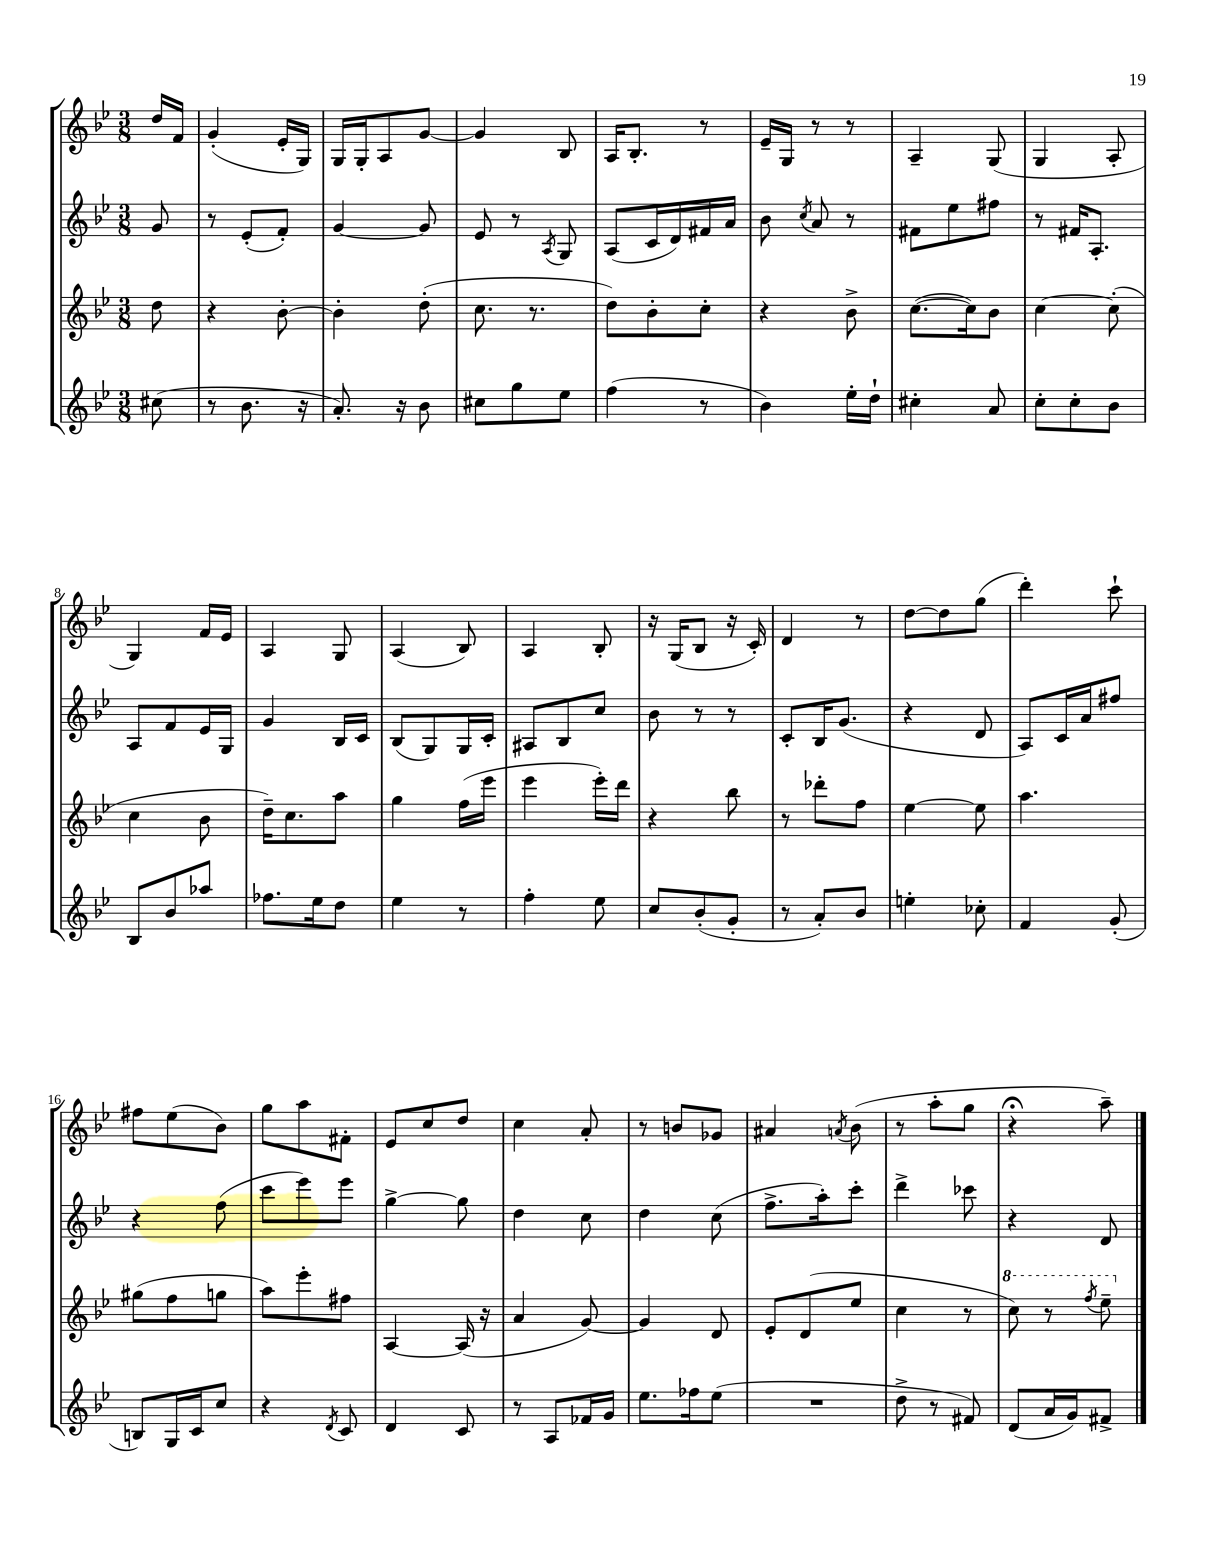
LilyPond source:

<<
\new StaffGroup <<
\new Staff = "s0" {
    \clef treble \key bes \major \numericTimeSignature \time 3/8 \partial 8
    \autoBeamOff d''16[ f'16] |
    g'4-.( ees'16[-. g16]) |
    g16[ g16-. a8 g'8]~ |
    g'4 bes8 |
    a16[ bes8.]-. r8 |
    ees'16[-- g16] r8 r8 |
    a4-- g8( |
    g4 a8-. |
    g4) f'16[ ees'16] |
    a4 g8 |
    a4( bes8) |
    a4 bes8-. |
    r16 g16[( bes8] r16 c'16-.) |
    d'4 r8 |
    d''8[~ d''8 g''8]( |
    d'''4-.) c'''8-! |
    fis''8[ ees''8( bes'8]) |
    g''8[ a''8 fis'8]-. |
    ees'8[ c''8 d''8] |
    c''4 a'8-. |
    r8 b'8[ ges'8] |
    ais'4 \acciaccatura { a'8 } bes'8( |
    r8 a''8[-. g''8] |
    r4\fermata a''8--) \bar "|." |
}
\new Staff = "s1" {
    \clef treble \key bes \major \numericTimeSignature \time 3/8 \partial 8
    \autoBeamOff g'8 |
    r8 ees'8[-.( f'8]-.) |
    g'4~ g'8 |
    ees'8 r8 \acciaccatura { a8 } g8 |
    a8[( c'16 d'16) fis'16 a'16] |
    bes'8 \acciaccatura { c''8 } a'8 r8 |
    fis'8[ ees''8 fis''8] |
    r8 fis'16[ a8.]-. |
    a8[ f'8 ees'16 g16] |
    g'4 bes16[ c'16] |
    bes8[( g8) g16 c'16]-. |
    ais8[ bes8 c''8] |
    bes'8 r8 r8 |
    c'8[-. bes16 g'8.]( |
    r4 d'8 |
    a8[) c'16 a'16 fis''8] |
    r4 f''8( |
    c'''8[ ees'''8) ees'''8] |
    g''4~-> g''8 |
    d''4 c''8 |
    d''4 c''8( |
    f''8.[-> a''16-.) c'''8]-. |
    d'''4-> ces'''8 |
    r4 d'8 \bar "|." |
}
\new Staff = "s2" {
    \clef treble \key bes \major \numericTimeSignature \time 3/8 \partial 8
    \autoBeamOff d''8 |
    r4 bes'8~-. |
    bes'4-. d''8-.( |
    c''8. r8. |
    d''8[) bes'8-. c''8]-. |
    r4 bes'8-> |
    c''8.[~( c''16) bes'8] |
    c''4~ c''8-.( |
    c''4 bes'8 |
    d''16[--) c''8. a''8] |
    g''4 f''16[( ees'''16] |
    ees'''4 ees'''16[-.) d'''16] |
    r4 bes''8 |
    r8 des'''8[-. f''8] |
    ees''4~ ees''8 |
    a''4. |
    gis''8[( f''8 g''8] |
    a''8[) ees'''8-. fis''8] |
    a4~ a16( r16 |
    a'4 g'8~) |
    g'4 d'8 |
    ees'8[-. d'8( ees''8] |
    c''4 r8 |
    \ottava #1 c'''8) r8 \acciaccatura { f'''8 } ees'''8-- \ottava #0 \bar "|." |
}
\new Staff = "s3" {
    \clef treble \key bes \major \numericTimeSignature \time 3/8 \partial 8
    \autoBeamOff cis''8( |
    r8 bes'8. r16 |
    a'8.-.) r16 bes'8 |
    cis''8[ g''8 ees''8] |
    f''4( r8 |
    bes'4) ees''16[-. d''16]-! |
    cis''4-. a'8 |
    c''8[-. c''8-. bes'8] |
    bes8[ bes'8 aes''8] |
    fes''8.[ ees''16 d''8] |
    ees''4 r8 |
    f''4-. ees''8 |
    c''8[ bes'8-.( g'8]-. |
    r8 a'8[-.) bes'8] |
    e''4-. ces''8-. |
    f'4 g'8-.( |
    b8[) g16 c'16 c''8] |
    r4 \acciaccatura { d'8 } c'8 |
    d'4 c'8 |
    r8 a8[ fes'16 g'16] |
    ees''8.[ fes''16 ees''8]( |
    R4. |
    d''8-> r8 fis'8) |
    d'8[( a'16 g'16) fis'8]-> \bar "|." |
}
>>
>>
